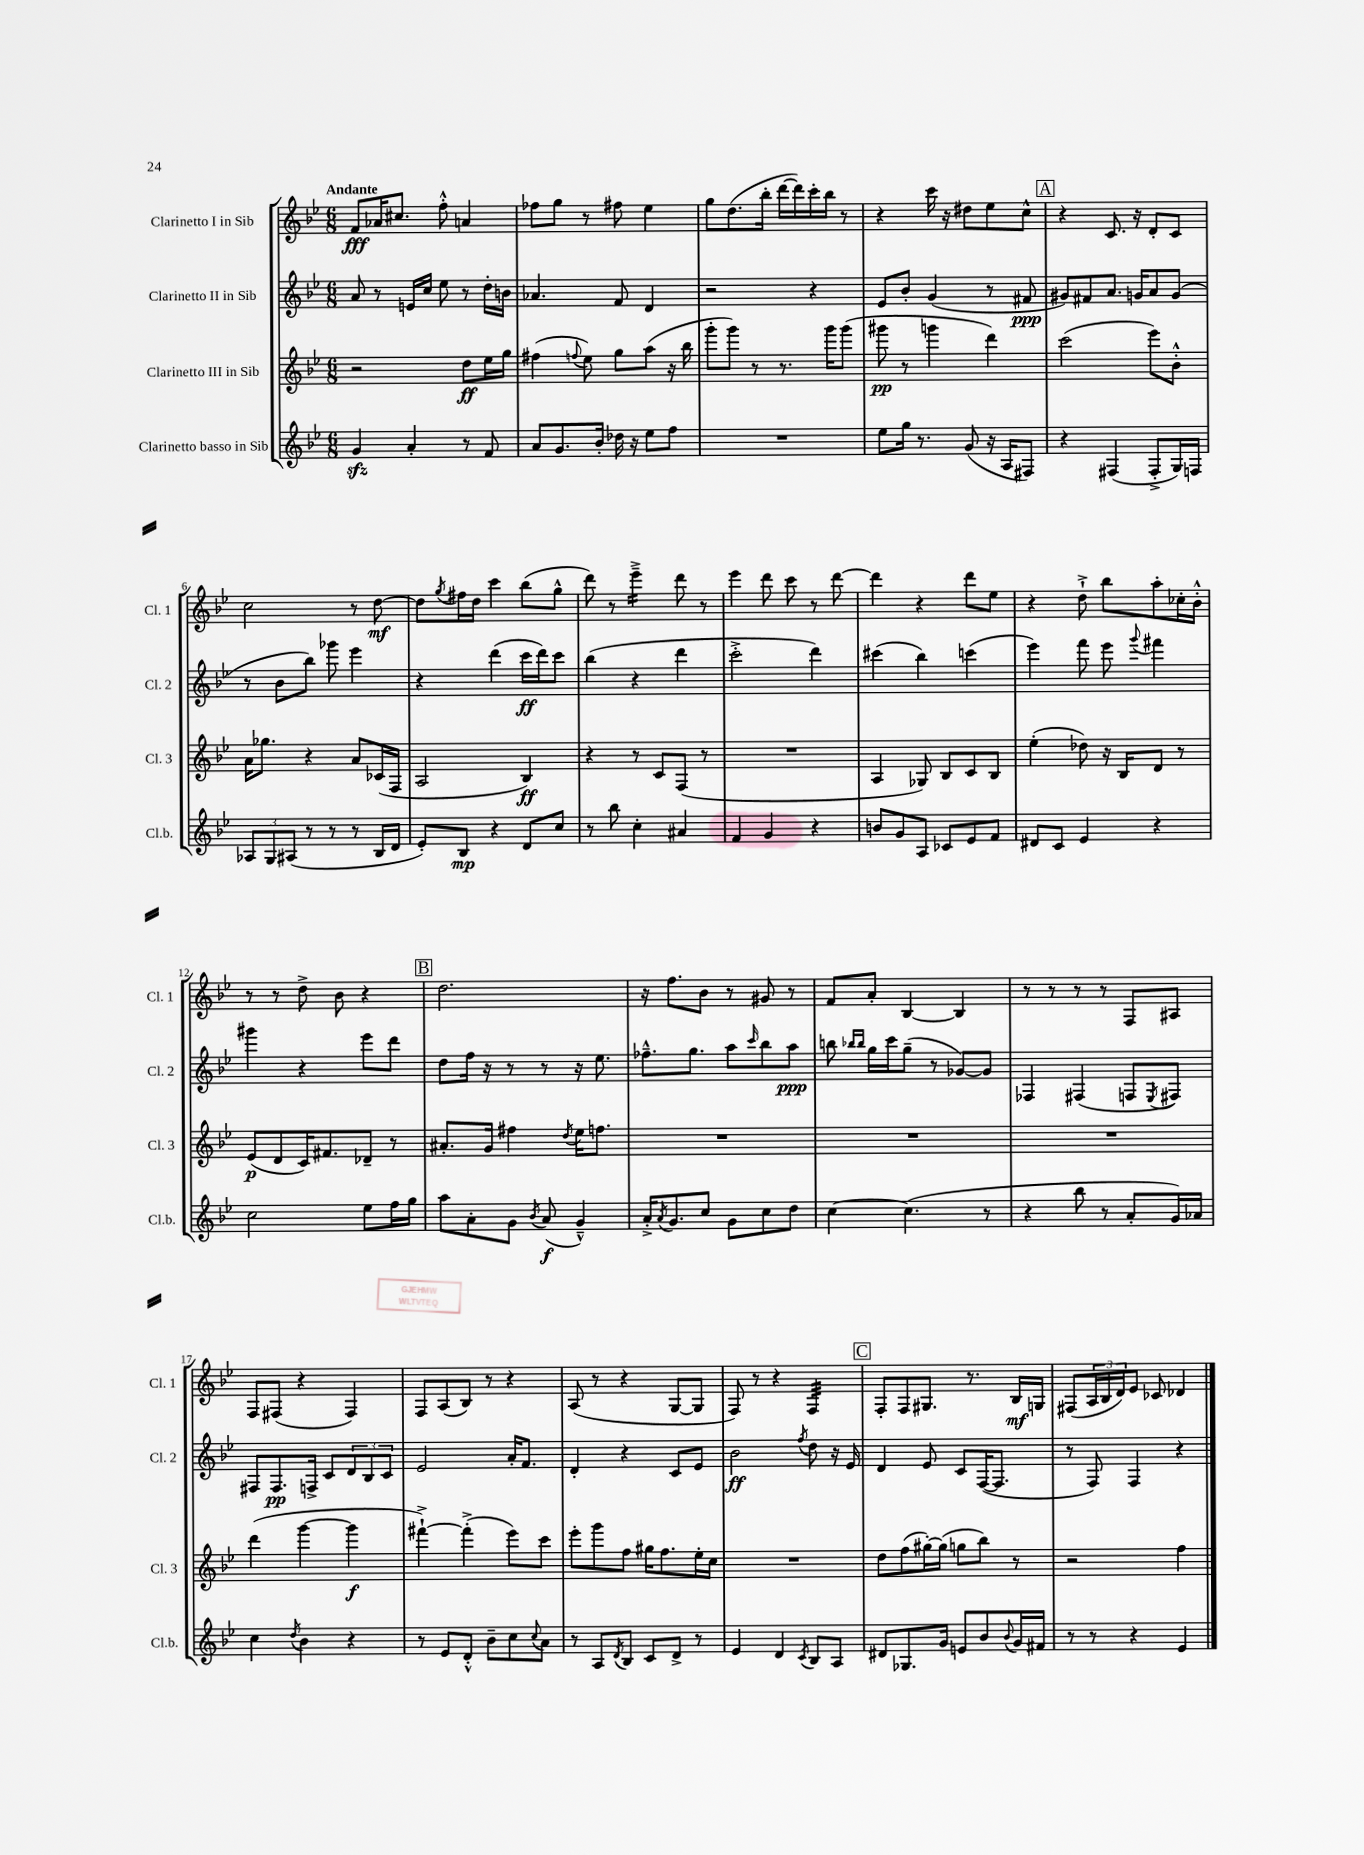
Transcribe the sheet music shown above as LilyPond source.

<<
\new StaffGroup <<
\new Staff = "s0" \with { instrumentName = "Clarinetto I in Sib" shortInstrumentName = "Cl. 1" } {
    \clef treble \key bes \major \numericTimeSignature \time 6/8 \tempo "Andante"
    f'8\fff aes'16 cis''8. f''8-.-^ a'4 |
    fes''8 g''8 r8 fis''8 ees''4 |
    g''8 d''8.( bes''16-. d'''16~ d'''16) c'''16-. bes''16 r8 |
    r4 c'''16 r16 dis''8 ees''8 c''8-^ |
    \mark \markup { \box "A" } r4 c'8. r16 d'8-. c'8 |
    c''2 r8 d''8~\mf |
    d''8 \acciaccatura { g''8 } fis''16 d''16 c'''4 bes''8( g''8-^ |
    d'''8) r8 ees'''4:16---> d'''8 r8 |
    ees'''4 d'''8 c'''8 r8 d'''8~ |
    d'''4 r4 d'''8 ees''8 |
    r4 d''8-!-> bes''8 a''8-. ces''16-. bes'16-.-^ |
    r8 r8 d''8-> bes'8 r4 |
    \mark \markup { \box "B" } d''2. |
    r16 f''8. bes'8 r8 gis'8 r8 |
    f'8 a'8-. bes4~ bes4 |
    r8 r8 r8 r8 f8 ais8 |
    f8 fis8( r4 fis4) |
    f8 a8( bes8) r8 r4 |
    a8( r8 r4 g8~ g8 |
    f8) r8 r4 f4:32 |
    \mark \markup { \box "C" } f8-. f8 gis8. r8. bes16\mf g16 |
    fis8( \tuplet 3/2 { a16 bes16 d'16) } ees'8 ces'8 des'4 \bar "|." |
}
\new Staff = "s1" \with { instrumentName = "Clarinetto II in Sib" shortInstrumentName = "Cl. 2" } {
    \clef treble \key bes \major \numericTimeSignature \time 6/8
    a'8 r8 e'16 c''16 ees''8 r8 d''16-. b'16 |
    aes'4. f'8 d'4 |
    r2 r4 |
    ees'8 bes'8-. g'4( r8 fis'8\ppp |
    \mark \markup { \box "A" } gis'8) fis'8 a'8. g'16 a'8 g'8( |
    r8 bes'8 bes''8) ges'''8 ees'''4 |
    r4 d'''4( c'''16\ff d'''16) c'''8 |
    bes''4( r4 d'''4 |
    c'''2-.-> d'''4) |
    cis'''4( bes''4) c'''4( |
    ees'''4) f'''8 ees'''8 \appoggiatura { g'''8 } fis'''4 |
    gis'''4 r4 ees'''8 d'''8 |
    \mark \markup { \box "B" } d''8 f''16 r16 r8 r8 r16 ees''8. |
    fes''8.---^ g''8. a''8 \grace { c'''16 } bes''8 a''8\ppp |
    b''8 \grace { bes''16 bes''16 } g''16 c'''16 g''8--( r8 ges'8~) ges'8 |
    fes4 fis4( f8 \acciaccatura { ees8 } fis8) |
    fis8 fis8.\pp f16-> c'8 \tuplet 3/2 { d'8 bes8 c'8 } |
    ees'2 a'16-. f'8. |
    d'4-. r4 c'8 ees'8 |
    bes'2\ff \acciaccatura { f''8 } d''8 r16 ees'16 |
    \mark \markup { \box "C" } d'4 ees'8 c'8 f16~( f8. |
    r8 f8) f4 r4 \bar "|." |
}
\new Staff = "s2" \with { instrumentName = "Clarinetto III in Sib" shortInstrumentName = "Cl. 3" } {
    \clef treble \key bes \major \numericTimeSignature \time 6/8
    r2 d''8\ff ees''16 g''16 |
    fis''4( \appoggiatura { f''8 } ees''8) g''8 a''8( r16 bes''16 |
    g'''8-. g'''8) r8 r8. g'''16 g'''8( |
    gis'''8\pp r8 g'''4 d'''4) |
    \mark \markup { \box "A" } c'''2( ees'''8) bes'8-.-^ |
    a'16 ges''8. r4 a'8 ces'16( f16 |
    a2 bes4\ff) |
    r4 r8 c'8 f8( r8 |
    R2. |
    a4 ges8) bes8 c'8 bes8 |
    ees''4-.( des''8) r16 bes16 d'8 r8 |
    ees'8\p( d'8 c'16) fis'8. des'8-- r8 |
    \mark \markup { \box "B" } ais'8.-. g'16 fis''4 \acciaccatura { d''8 } ees''16 f''8. |
    R2. |
    R2. |
    R2. |
    d'''4( g'''4~ g'''4\f |
    fis'''4~-!->) fis'''4-.->( ees'''8) c'''8 |
    ees'''8-. g'''8 f''8 gis''16 f''8. ees''16-. c''16 |
    R2. |
    \mark \markup { \box "C" } d''8 f''8( gis''16~-.) gis''16( g''8 bes''8) r8 |
    r2 f''4 \bar "|." |
}
\new Staff = "s3" \with { instrumentName = "Clarinetto basso in Sib" shortInstrumentName = "Cl.b." } {
    \clef treble \key bes \major \numericTimeSignature \time 6/8
    g'4\sfz a'4-. r8 f'8 |
    a'8 g'8. bes'16-. des''16 r16 ees''8 f''8 |
    R2. |
    ees''8 g''16 r8. g'8( r16 a16 fis8) |
    \mark \markup { \box "A" } r4 fis4( fis8-.-> g16) f16 |
    \tuplet 3/2 { aes8 g8 ais8( } r8 r8 r8 bes16 d'16 |
    ees'8-.) bes8\mp r4 d'8 c''8 |
    r8 bes''8 c''4-. ais'4 |
    f'4 g'4 r4 |
    b'8 g'8 a8 ces'8 ees'8 f'8 |
    dis'8 c'8 ees'4 r4 |
    c''2 ees''8 f''16 g''16 |
    \mark \markup { \box "B" } a''8 a'8-. g'8 \acciaccatura { bes'8 } a'8\f( g'4---^) |
    a'16-.-> \acciaccatura { a'8 } g'8. c''8 g'8 c''8 d''8 |
    c''4~ c''4.( r8 |
    r4 bes''8 r8 a'8-. g'16) aes'16 |
    c''4 \acciaccatura { d''8 } bes'4 r4 |
    r8 ees'8 d'8-.-^ bes'8-- c''8 \appoggiatura { c''8 } a'8 |
    r8 a8 \acciaccatura { d'8 } bes8 c'8 d'8-> r8 |
    ees'4 d'4 \acciaccatura { c'8 } bes8 a8 |
    \mark \markup { \box "C" } dis'8 ges8. g'16 e'8 bes'8 \appoggiatura { bes'8 } g'16 fis'16 |
    r8 r8 r4 ees'4 \bar "|." |
}
>>
>>
